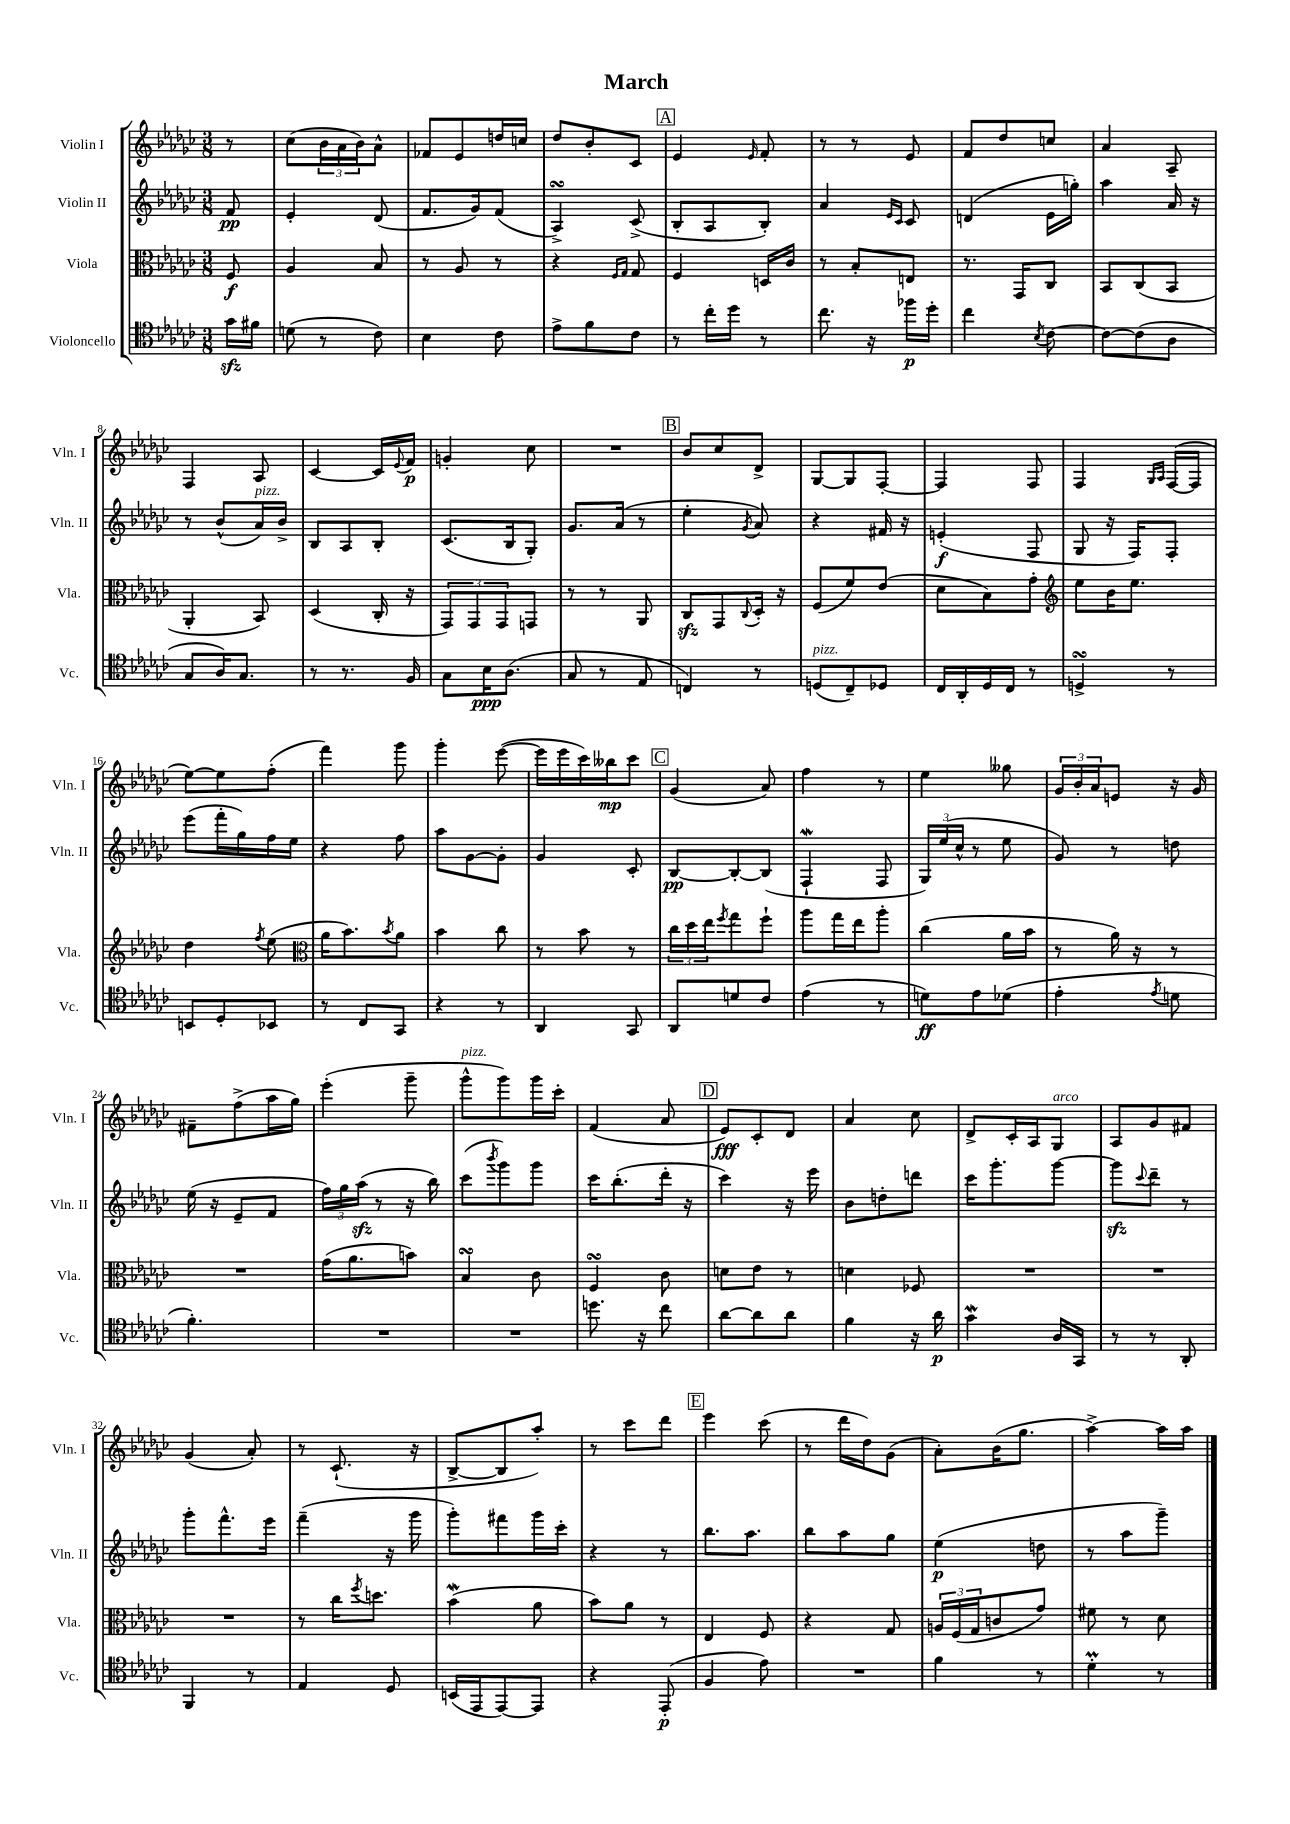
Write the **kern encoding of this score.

**kern	**dynam	**kern	**dynam	**kern	**dynam	**kern	**dynam
*part4	*part4	*part3	*part3	*part2	*part2	*part1	*part1
*staff4	*staff4	*staff3	*staff3	*staff2	*staff2	*staff1	*staff1
*I"Violoncello	*	*I"Viola	*	*I"Violin II	*	*I"Violin I	*
*I'Vc.	*	*I'Vla.	*	*I'Vln. II	*	*I'Vln. I	*
*clefC4	*	*clefC3	*	*clefG2	*	*clefG2	*
*k[b-e-a-d-g-c-]	*	*k[b-e-a-d-g-c-]	*	*k[b-e-a-d-g-c-]	*	*k[b-e-a-d-g-c-]	*
*M3/8	*	*M3/8	*	*M3/8	*	*M3/8	*
=	=	=	=	=	=	=	=
16g-zz\LL	.	8F/	f	8f/	pp	8r	.
16f#X\JJ	.	.	.	.	.	.	.
=1	=1	=1	=1	=1	=1	=1	=1
(8dn\	.	4A-/	.	4e-'/	.	(8cc-\L	.
8r	.	.	.	.	.	24b-\L	.
.	.	.	.	.	.	24a-\	.
.	.	.	.	.	.	24b-\J)	.
8c-\)	.	8B-/	.	(8d-/	.	8a-^^\J	.
=2	=2	=2	=2	=2	=2	=2	=2
4B-\	.	8r	.	8.f/L	.	8f-X/L	.
.	.	8A-/	.	.	.	8e-/	.
.	.	.	.	16g-/k)	.	.	.
8c-\	.	8r	.	(8f/J	.	16ddn/L	.
.	.	.	.	.	.	16ccn/JJ	.
=3	=3	=3	=3	=3	=3	=3	=3
8e-^\L	.	4r	.	4A-sSSS^/)	.	8dd-/L	.
8f\	.	.	.	.	.	8b-'/	.
.	.	16qqF/LL	.	.	.	.	.
.	.	16qqG-/JJ	.	.	.	.	.
8c-\J	.	8G-/	.	(8c-^/	.	8c-/J	.
!!LO:REH:place=s1:t=A
=4	=4	=4	=4	=4	=4	=4	=4
8r	.	4F/	.	8B-'/L	.	4e-/	.
16cc-'\LL	.	.	.	8A-/	.	.	.
16dd-\JJ	.	.	.	.	.	.	.
.	.	.	.	.	.	16qqe-/	.
8r	.	16Dn/LL	.	8B-'/J)	.	8f'/	.
.	.	16c-/JJ	.	.	.	.	.
=5	=5	=5	=5	=5	=5	=5	=5
8.cc-\	.	8r	.	4a-/	.	8r	.
.	.	8B-'/L	.	.	.	8r	.
16r	.	.	.	.	.	.	.
.	.	.	.	16qqe-/LL	.	.	.
.	.	.	.	16qqc-/JJ	.	.	.
16ff-X\LL	p	8En/J	.	8c-/	.	8e-/	.
16dd-'\JJ	.	.	.	.	.	.	.
=6	=6	=6	=6	=6	=6	=6	=6
4cc-\	.	8.r	.	(4dn/	.	8f/L	.
.	.	.	.	.	.	8dd-/	.
.	.	16GG-/KL	.	.	.	.	.
8qB-/	.	.	.	.	.	.	.
[8c-\	.	8C-/J	.	16e-\LL	.	8ccn/J	.
.	.	.	.	16ggn'\JJ)	.	.	.
=7	=7	=7	=7	=7	=7	=7	=7
8c-\L_	.	8BB-/L	.	4aa-\	.	4a-/	.
(8c-\]	.	(8C-/	.	.	.	.	.
8A-\J	.	8BB-/J	.	16a-/	.	8A-~/	.
.	.	.	.	16r	.	.	.
!!LO:LB:g=z
=8	=8	=8	=8	=8	=8	=8	=8
8G-/L	.	4AA-'/	.	8r	.	4F/	.
16A-/K)	.	.	.	(8b-^^/L	.	.	.
8.G-/J	.	.	.	.	.	.	.
!	!	!	!	!LO:TX:a:i:t=pizz.	!	!	!
.	.	8BB-/)	.	16a-/L)	.	8A-/	.
.	.	.	.	16b-^/JJ	.	.	.
=9	=9	=9	=9	=9	=9	=9	=9
8r	.	(4D-/	.	8B-/L	.	[4c-/	.
8.r	.	.	.	8A-/	.	.	.
.	.	16C-'/	.	8B-'/J	.	16c-/LL]	.
.	.	.	.	.	.	8qqe-/	.
16F/	.	16r	.	.	.	16f/JJ	p
=10	=10	=10	=10	=10	=10	=10	=10
8G-\L	.	12GG-/L)	.	(8.c-/L	.	4gn'/	.
.	.	12GG-/	.	.	.	.	.
16B-\K	ppp	.	.	.	.	.	.
.	.	12GG-/	.	.	.	.	.
(8.A-\J	.	.	.	16B-/k	.	.	.
.	.	8GGn/J	.	8G-'/J)	.	8cc-\	.
=11	=11	=11	=11	=11	=11	=11	=11
8G-/	.	8r	.	8.g-/L	.	4.r	.
8r	.	8r	.	.	.	.	.
.	.	.	.	(16a-/Jk	.	.	.
8E-/	.	8AA-/	.	8r	.	.	.
!!LO:REH:place=s1:t=B
=12	=12	=12	=12	=12	=12	=12	=12
4Cn/)	.	8C-zz/L	.	4ee-'\	.	8b-/L	.
.	.	8GG-/	.	.	.	8cc-/	.
.	.	8qqC-/	.	8qg-/	.	.	.
8r	.	16D-'/Jk	.	8a-/)	.	8d-^/J	.
.	.	16r	.	.	.	.	.
=13	=13	=13	=13	=13	=13	=13	=13
!LO:TX:a:i:t=pizz.	!	!	!	!	!	!	!
(8Dn/L	.	(8F/L	.	4r	.	[8G-/L	.
8C-~/)	.	8f/)	.	.	.	8G-/]	.
8D-X/J	.	(8e-/J	.	16f#X/	.	[8F'/J	.
.	.	.	.	16r	.	.	.
=14	=14	=14	=14	=14	=14	=14	=14
16C-/LL	.	8d-\L	.	(4en'/	f	4F/]	.
16AA-'/	.	.	.	.	.	.	.
16D-/	.	8B-\)	.	.	.	.	.
16C-/JJ	.	.	.	.	.	.	.
8r	.	8g-'\J	.	8F/	.	8F/	.
=15	=15	=15	=15	=15	=15	=15	=15
*	*	*clefG2	*	*	*	*	*
4DnsSsS^/	.	8ee-\L	.	8G-/	.	4F/	.
.	.	16b-\K	.	16r	.	.	.
.	.	8.ee-\J	.	16F/KL)	.	.	.
.	.	.	.	.	.	16qqG-/LL	.
.	.	.	.	.	.	16qqA-/JJ	.
8r	.	.	.	8F'/J	.	([16F/LL	.
.	.	.	.	.	.	16F/JJ]	.
!!LO:LB:g=z
=16	=16	=16	=16	=16	=16	=16	=16
8BBn/L	.	4dd-\	.	(8eee-\L	.	[8ee-\L)	.
8D-'/	.	.	.	16fff'\L	.	8ee-\]	.
.	.	.	.	16gg-\)	.	.	.
.	.	8qff/	.	.	.	.	.
8BB-X/J	.	(8ee-\	.	16ff\	.	(8ff'\J	.
.	.	.	.	16ee-\JJ	.	.	.
=17	=17	=17	=17	=17	=17	=17	=17
*	*	*clefC3	*	*	*	*	*
8r	.	16a-\KL	.	4r	.	4fff\)	.
.	.	8.b-\)	.	.	.	.	.
8C-/L	.	.	.	.	.	.	.
.	.	8qb-/	.	.	.	.	.
8GG-/J	.	8a-\J	.	8ff\	.	8ggg-\	.
=18	=18	=18	=18	=18	=18	=18	=18
4r	.	4b-\	.	8aa-\L	.	4ggg-'\	.
.	.	.	.	[8g-\	.	.	.
8r	.	8cc-\	.	8g-'\J]	.	([8eee-\	.
=19	=19	=19	=19	=19	=19	=19	=19
4AA-/	.	8r	.	4g-/	.	16eee-\LL]	.
.	.	.	.	.	.	16eee-\	.
.	.	8b-\	.	.	.	16ccc-\)	.
.	.	.	.	.	.	16bb--X\J	mp
8GG-/	.	8r	.	8c-'/	.	8ccc-\J	.
!!LO:REH:place=s1:t=C
=20	=20	=20	=20	=20	=20	=20	=20
8AA-/L	.	24cc-\LL	.	[8B-/L	pp	(4g-/	.
.	.	24dd-\	.	.	.	.	.
.	.	24ee-\J	.	.	.	.	.
.	.	8qff/	.	.	.	.	.
8dn/	.	8gg-\	.	8B-'/_	.	.	.
8c-/J	.	8ff`\J	.	(8B-/J]	.	8a-/)	.
=21	=21	=21	=21	=21	=21	=21	=21
(4e-\	.	8aa-\L	.	4FW`/	.	4ff\	.
.	.	16gg-\L	.	.	.	.	.
.	.	16ee-\J	.	.	.	.	.
8r	.	8aa-'\J	.	8F/	.	8r	.
=22	=22	=22	=22	=22	=22	=22	=22
8dn\L)	ff	(4cc-\	.	24G-/LL)	.	4ee-\	.
.	.	.	.	(24ee-/	.	.	.
.	.	.	.	24cc-^^/JJ	.	.	.
8e-\	.	.	.	8r	.	.	.
(8d-X\J	.	16a-\LL	.	8ee-\	.	8gg--X\	.
.	.	16b-\JJ	.	.	.	.	.
=23	=23	=23	=23	=23	=23	=23	=23
4e-'\	.	8r	.	8g-/)	.	24g-/LL	.
.	.	.	.	.	.	24b-'/	.
.	.	.	.	.	.	24a-/J	.
.	.	16a-\)	.	8r	.	8en/J	.
.	.	16r	.	.	.	.	.
8qe-/	.	.	.	.	.	.	.
8dn\	.	8r	.	8ddn\	.	16r	.
.	.	.	.	.	.	16g-/	.
!!LO:LB:g=z
=24	=24	=24	=24	=24	=24	=24	=24
4.f'\)	.	4.r	.	(16ee-\	.	8f#X~\L	.
.	.	.	.	16r	.	.	.
.	.	.	.	8e-~/L	.	(8ff^\	.
.	.	.	.	8f/J	.	16aa-\L	.
.	.	.	.	.	.	16gg-\JJ)	.
=25	=25	=25	=25	=25	=25	=25	=25
4.r	.	(16g-\KL	.	24ff\LL)	.	(4eee-'\	.
.	.	.	.	24gg-\	.	.	.
.	.	8.a-\	.	.	.	.	.
.	.	.	.	(24aa-zz\JJ	.	.	.
.	.	.	.	8r	.	.	.
.	.	8bn\J)	.	16r	.	8ggg-~\	.
.	.	.	.	16bb-\)	.	.	.
=26	=26	=26	=26	=26	=26	=26	=26
!	!	!	!	!	!	!LO:TX:a:i:t=pizz.	!
4.r	.	4B-sSsS/	.	(8ccc-\L	.	8ggg-^^\L	.
.	.	.	.	8qbbb-/	.	.	.
.	.	.	.	8ggg-\)	.	8ggg-\)	.
.	.	8c-\	.	8ggg-\J	.	16ggg-\L	.
.	.	.	.	.	.	16ccc-'\JJ	.
=27	=27	=27	=27	=27	=27	=27	=27
8.ddn\	.	4FsSsS/	.	16ccc-\KL	.	(4f/	.
.	.	.	.	(8.bb-'\	.	.	.
16r	.	.	.	.	.	.	.
8cc-\	.	8c-\	.	16ddd-'\Jk	.	8a-/	.
.	.	.	.	16r	.	.	.
!!LO:REH:place=s1:t=D
=28	=28	=28	=28	=28	=28	=28	=28
[8a-\L	.	8dn\L	.	4ccc-\)	.	8e-/L)	fff
8a-\]	.	8e-\J	.	.	.	8c-'/	.
8a-\J	.	8r	.	16r	.	8d-/J	.
.	.	.	.	16eee-\	.	.	.
=29	=29	=29	=29	=29	=29	=29	=29
4f\	.	4dn\	.	8b-\L	.	4a-/	.
.	.	.	.	8ddn'\	.	.	.
16r	.	8F-X/	.	8dddn\J	.	8cc-\	.
16a-\	p	.	.	.	.	.	.
=30	=30	=30	=30	=30	=30	=30	=30
4g-w\	.	4.r	.	16ccc-\KL	.	8d-^/L	.
.	.	.	.	8.ggg-'\	.	.	.
.	.	.	.	.	.	16c-'/L	.
.	.	.	.	.	.	16A-/J	.
!	!	!	!	!	!	!LO:TX:a:i:t=arco	!
16A-/LL	.	.	.	[8ggg-\J	.	8G-/J	.
16GG-/JJ	.	.	.	.	.	.	.
=31	=31	=31	=31	=31	=31	=31	=31
8r	.	4.r	.	8ggg-zz\L]	.	8A-/L	.
.	.	.	.	8qqccc-/	.	.	.
8r	.	.	.	8ddd-~\J	.	8g-/	.
8AA-'/	.	.	.	8r	.	8f#X/J	.
!!LO:LB:g=z
=32	=32	=32	=32	=32	=32	=32	=32
4FF/	.	4.r	.	8ggg-'\L	.	(4g-/	.
.	.	.	.	8.fff^^\	.	.	.
8r	.	.	.	.	.	8a-'/)	.
.	.	.	.	16eee-\Jk	.	.	.
=33	=33	=33	=33	=33	=33	=33	=33
4E-/	.	8r	.	(4fff~\	.	8r	.
.	.	16cc-\KL	.	.	.	(8.c-`/	.
.	.	8qff/	.	.	.	.	.
.	.	8.ddn\J	.	.	.	.	.
8D-/	.	.	.	16r	.	.	.
.	.	.	.	16ggg-\	.	16r	.
=34	=34	=34	=34	=34	=34	=34	=34
(16BBn/LL	.	(4b-W\	.	8ggg-'\L)	.	[8B-^/L	.
16EE-/J	.	.	.	.	.	.	.
[8EE-/)	.	.	.	8fff#X\	.	8B-/]	.
8EE-/J]	.	8a-\	.	16ggg-\L	.	8aa-'/J)	.
.	.	.	.	16ccc-'\JJ	.	.	.
=35	=35	=35	=35	=35	=35	=35	=35
4r	.	8b-\L)	.	4r	.	8r	.
.	.	8a-\J	.	.	.	8ccc-\L	.
(8EE-'/	p	8r	.	8r	.	8ddd-\J	.
!!LO:REH:place=s1:t=E
=36	=36	=36	=36	=36	=36	=36	=36
4F/	.	4E-/	.	8.bb-\L	.	4eee-\	.
.	.	.	.	8.aa-\J	.	.	.
8e-\)	.	8F/	.	.	.	(8ccc-\	.
=37	=37	=37	=37	=37	=37	=37	=37
4.r	.	4r	.	8bb-\L	.	8r	.
.	.	.	.	8aa-\	.	16ddd-\LL	.
.	.	.	.	.	.	16dd-\J)	.
.	.	8G-/	.	8gg-\J	.	(8g-\J	.
=38	=38	=38	=38	=38	=38	=38	=38
4f\	.	24An/LL	.	(4ee-\	p	8a-'\L)	.
.	.	(24F/	.	.	.	.	.
.	.	24G-/J	.	.	.	.	.
.	.	8cn/	.	.	.	(16b-\K	.
.	.	.	.	.	.	8.gg-\J	.
8r	.	8g-/J)	.	8ddn\	.	.	.
=39	=39	=39	=39	=39	=39	=39	=39
4d-M'\	.	8f#X\	.	8r	.	[4aa-^\)	.
.	.	8r	.	8aa-\L	.	.	.
8r	.	8d-\	.	8ggg-~\J)	.	16aa-\LL]	.
.	.	.	.	.	.	16aa-\JJ	.
==	==	==	==	==	==	==	==
*-	*-	*-	*-	*-	*-	*-	*-
